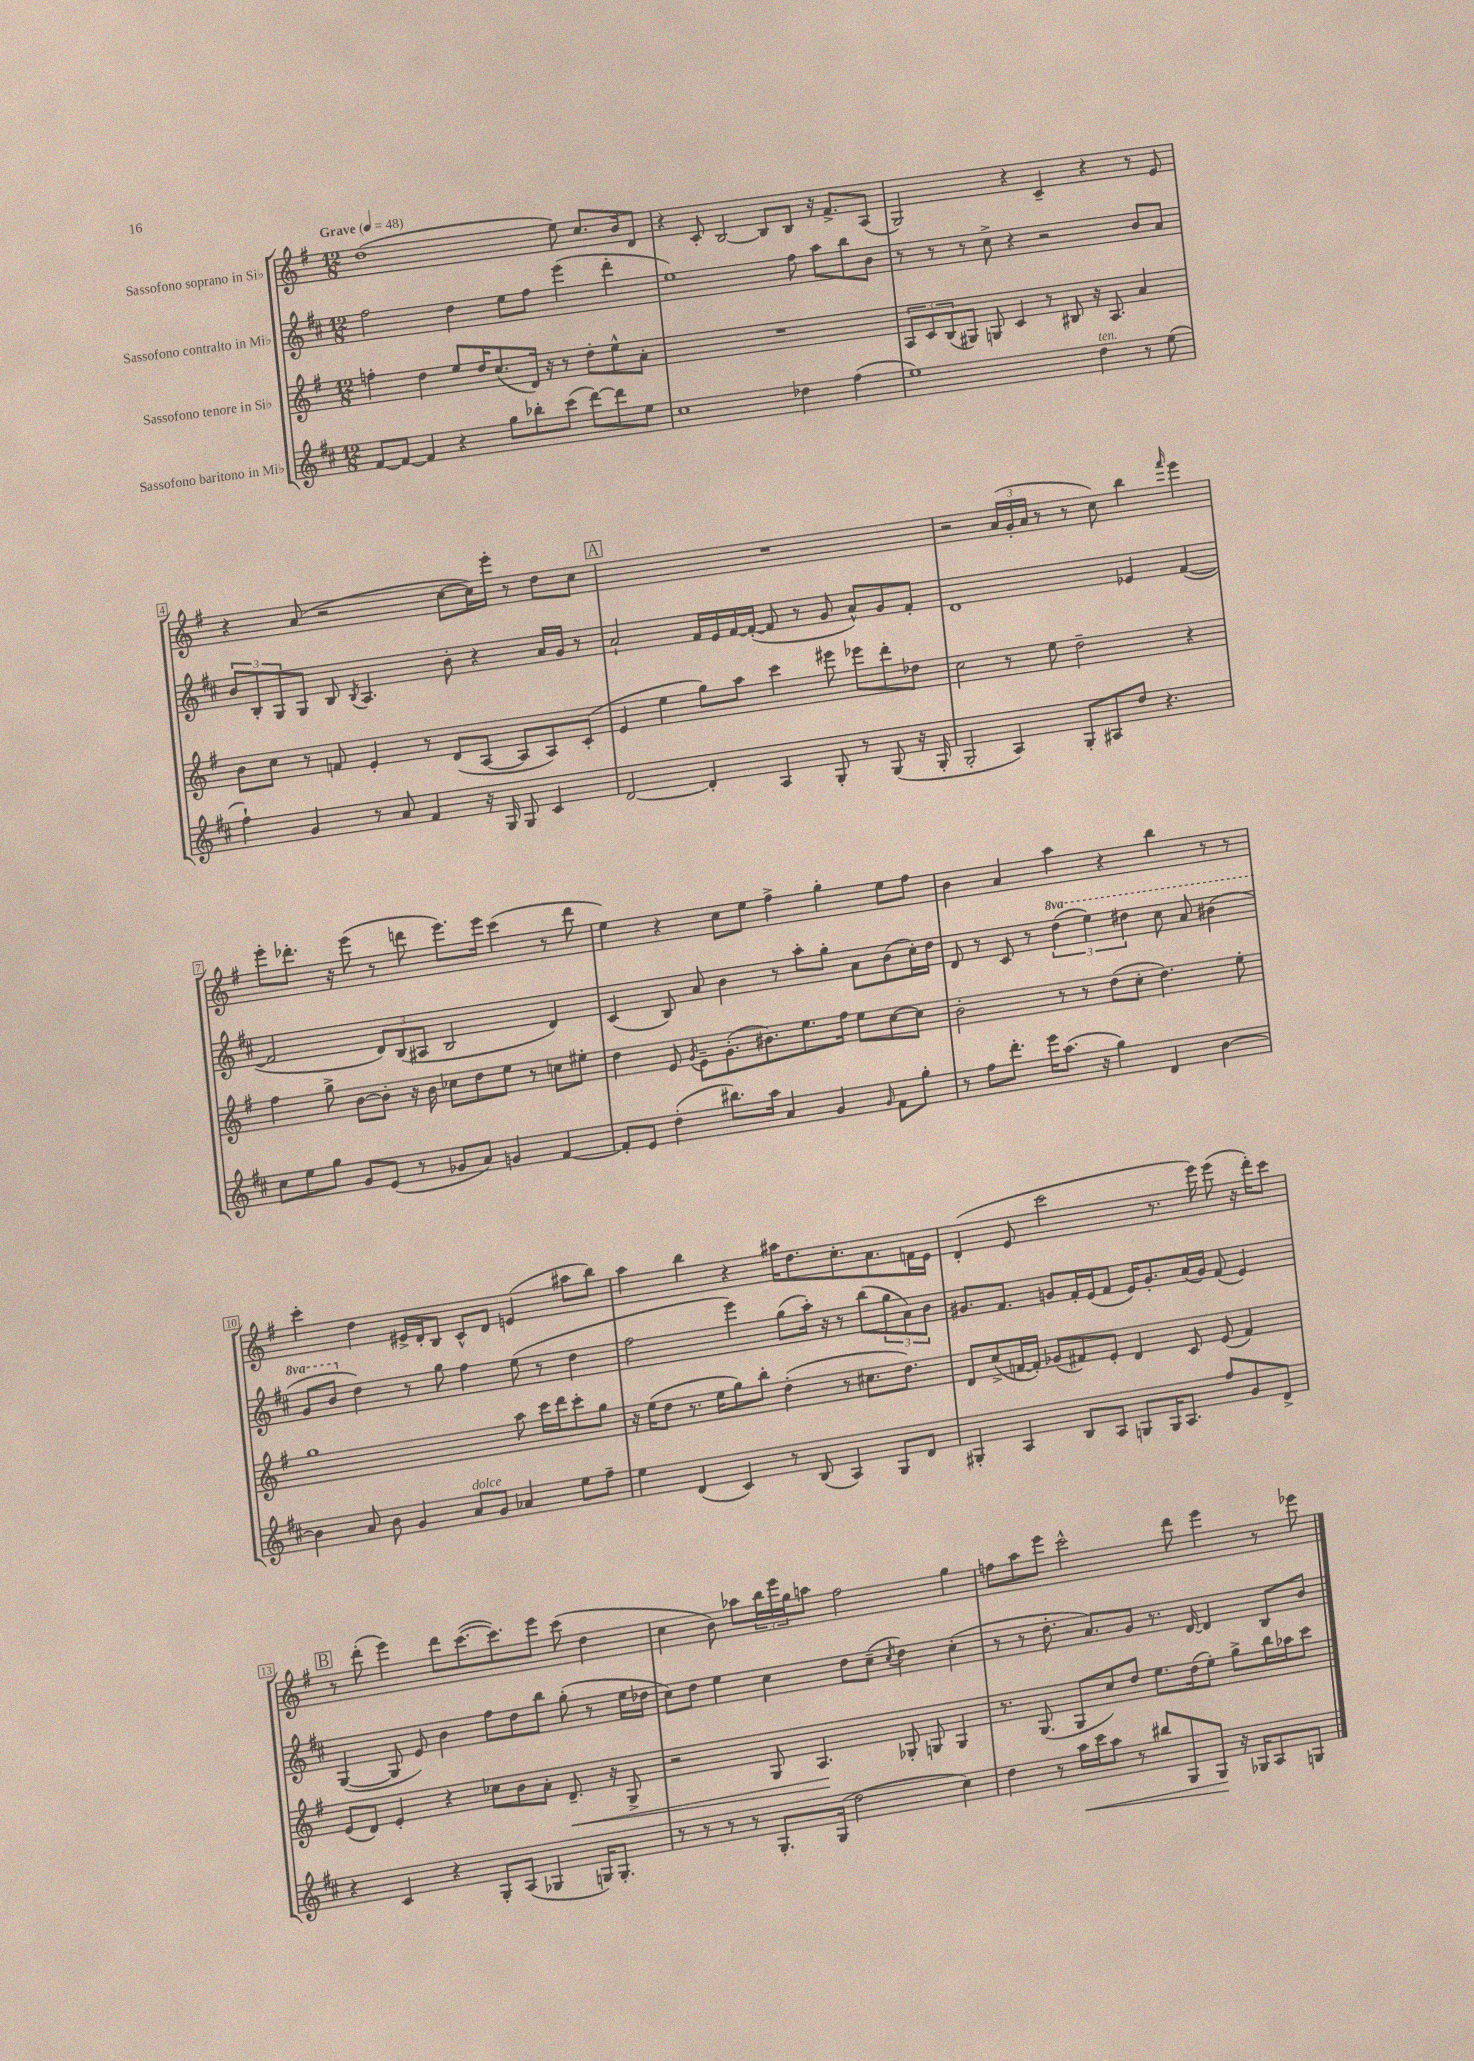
<<
\new StaffGroup <<
\new Staff = "s0" \with { instrumentName = "Sassofono soprano in Sib" } {
    \clef treble \key g \major \numericTimeSignature \time 12/8 \tempo "Grave" 4 = 48
    d''1( e''8) c''8. b'16 d'8 |
    r4 c'8-. b2~ b8 b8 r16 fis'8.-> a8( |
    g2) r4 c'4-- r4 r8 e'8 |
    r4 a'8( r2 c''8~ c''16) e'''16-. r8 d''8 c''8 |
    \mark \markup { \box "A" } R1. |
    r2 \tuplet 3/2 { a'16( g'16-. a'16 } r8 r8 c''8) b''4 \grace { fis'''16 } e'''4 |
    e'''8-. des'''8.-. r16 e'''8( r8 d'''8 e'''8.) e'''16 c'''4( r8 d'''8 |
    e''4) r4 c''8 e''8 fis''4-> g''4-. e''8 fis''8 |
    b'4 a'4 a''4 r4 b''4 r8 r8 |
    c'''4-. d''4 eis'16-> d'16-. b8 c'8-^ d'8 e'4( ais''8 b''8) |
    a''4 b''4 r4 ais''16 d''8. c''8.-. a'8. f'16 e'16 |
    d'4-.( e'8 c'''2 r8. e'''16) e'''8( r16 d'''16-.) c'''8 |
    \mark \markup { \box "B" } r8 d'''8-.( e'''4) d'''8 c'''8.~( c'''8.) e'''8 c'''8( d''4 |
    c''4 b'8) aes''8 \tuplet 3/2 { b''16 e'''16 g''16 } a''8 fis''2 g''4 |
    f''8 a''8 e'''8 c'''2-^ d'''8 e'''4 r8 ees'''8 \bar "|." |
}
\new Staff = "s1" \with { instrumentName = "Sassofono contralto in Mib" } {
    \clef treble \key d \major \numericTimeSignature \time 12/8 \set Staff.ottavationMarkups = #ottavation-simple-ordinals
    fis''2 d''4 e''8 fis''8 e'''4( d'''4-. |
    e''1) fis''8 a''8 b''8 b'8 |
    r8 r8 r8 cis''8-> r4 r2 b'8 a'8 |
    \tuplet 3/2 { b'8 b8-. g8 } g8 b8 \acciaccatura { b8 } a4. b'8-. r4 a'16 g'16 r8 |
    \mark \markup { \box "A" } a'2-! fis'16 e'16 fis'16~ fis'16~-.( fis'8 r8 g'8 a'8-^) g'8 fis'8-. |
    d'1 ees'4 fis'4~( |
    fis'2 \tuplet 3/2 { d'8) b8( ais8 } b2 d'4) |
    cis'4( b8) a'8 b'4 r8 a''8-. g''8-. a'8 b'8( cis''16-.) d''16 |
    d'8 r8 cis'8 r8 \tuplet 3/2 { \ottava #1 d'''4( e'''4) dis'''4 } cis'''8 a''8 bis''4( |
    g''8 b''8 \ottava #0 d''4) r8 g''8 fis''4 e''8( r8 d''4 |
    fis''2 e'''4) g''8( a''16-.) r16 r8 b''8( \tuplet 3/2 { g''8 a'8) b'8 } |
    gis'8. fis'8. g'8 fis'16-. e'16( fis'8 e'16) g'8.-. a'16( g'16) fis'8( e'4) |
    \mark \markup { \box "B" } g4~( g8 e'8) b'4 fis''8 d''8 b''8 g''8-.( r8 e''16 des''16 |
    cis''8) d''8 e''4 cis''4 d''8 cis''8--( \acciaccatura { cis''8 } d''4) cis''4-.( |
    r8 r8 d''8.-. a'8.) g'8 r8. d'16~ d'4 b8 b'8 \bar "|." |
}
\new Staff = "s2" \with { instrumentName = "Sassofono tenore in Sib" } {
    \clef treble \key g \major \numericTimeSignature \time 12/8
    f''4-. d''4 e''8 d''16 c''8.( d'16) r16 r8 d''8-. e''8-^ a'8-. |
    R1. |
    \tuplet 3/2 { a8 c'8 b8( } gis8) g8 c'4 r8 bis8 r16 a8. a'4 |
    b'8 c''8 r8 f'8 e'4-. r8 d'8( a8~ a8 a8) c'8-.( |
    \mark \markup { \box "A" } e'4 e''4 g''8) a''8 c'''4 eis'''8 ees'''8 d'''8-. des''8 |
    c''2 r8 e''8 d''2-- r4 |
    fis''4 g''8-> b'8~ b'8-. r16 b'16 ces''8 d''8 e''8 r8 c''8 eis''8-. |
    d''4 e'8 \acciaccatura { g'8 } e'8-- g'8.-.( bis'8.) e''8. fis''16 e''8 c''8~ c''8 |
    b'2-. r8 r8 d''8( c''8-. d''4.) e''8-. |
    g''1 a''8 c'''16 d'''16 c'''8-. g''8 |
    r16 e''16( d''8 r8. e''16 g''8) b''8-. d''4-.( r8 cis''8. d''8.) |
    d'8 c''8->( f'16~ f'16-.) ges'8( fis'8) e'8-. d'4 c'8 e'8( fis'4) |
    \mark \markup { \box "B" } e'8( d'8) e'4-. r4 ces''8 b'8 a'8-. d'8.--\< r16 g8-> |
    r2 g8 a4.\! ges8-. g8 g4 |
    r8. g8.( g8 c''8) d''8 e''8. d''16( e''8-.) g''8-> b''16 aes''16 c'''8 \bar "|." |
}
\new Staff = "s3" \with { instrumentName = "Sassofono baritono in Mib" } {
    \clef treble \key d \major \numericTimeSignature \time 12/8
    fis'8~ fis'8~ fis'4 r4 g''8 bes''8-. cis'''8( d'''8~) d'''8 e''8 |
    cis''1 des''4 fis''4( |
    e''1) d''4^\markup { \italic "ten." } r8 e''8( |
    fis''4-!) g'4 r8 a'8 fis'4 r16 g16 g8 cis'4 |
    \mark \markup { \box "A" } d'2~ d'4-. a4 g8-. r8 g8( r16 g16-. |
    g2-. a4) g8-. ais8 d''8 r4. |
    cis''8 e''8 g''8 g'8 e'8( r8 ges'8 a'8) g'4 fis'4~ |
    fis'8-. e'8 d''4-.( bis''8.) a''16 a'4 g'4 \grace { g'16 } fis'8 g''8-. |
    r8 fis''8 d'''8.-. e'''16 a''8.( r16 g''4) d'4 b'4~ |
    b'4 a'8 b'8 g'4 a'8^\markup { \italic "dolce" } g'8 aes'4 e''8 fis''8-- |
    e''4 d'4( cis'4) r8 b8( a4) g8 d'8 |
    gis4-. a4 b8 a8 g8 g16 a8. fis''8 g'8 d'8-> |
    \mark \markup { \box "B" } r4 cis'4 r4 g8-. a8( ges4 g16) g8.-. |
    r8 r8 r8 r8 g8.-. g16( d''2 cis''4) |
    d''4 r8 a''16\< cis'''16 a''8 r8 bis''8 g8 g8\! r16 ges16 a8 g8 \bar "|." |
}
>>
>>
\layout { \context { \Score \override BarNumber.stencil = #(make-stencil-boxer 0.1 0.3 ly:text-interface::print) } }
